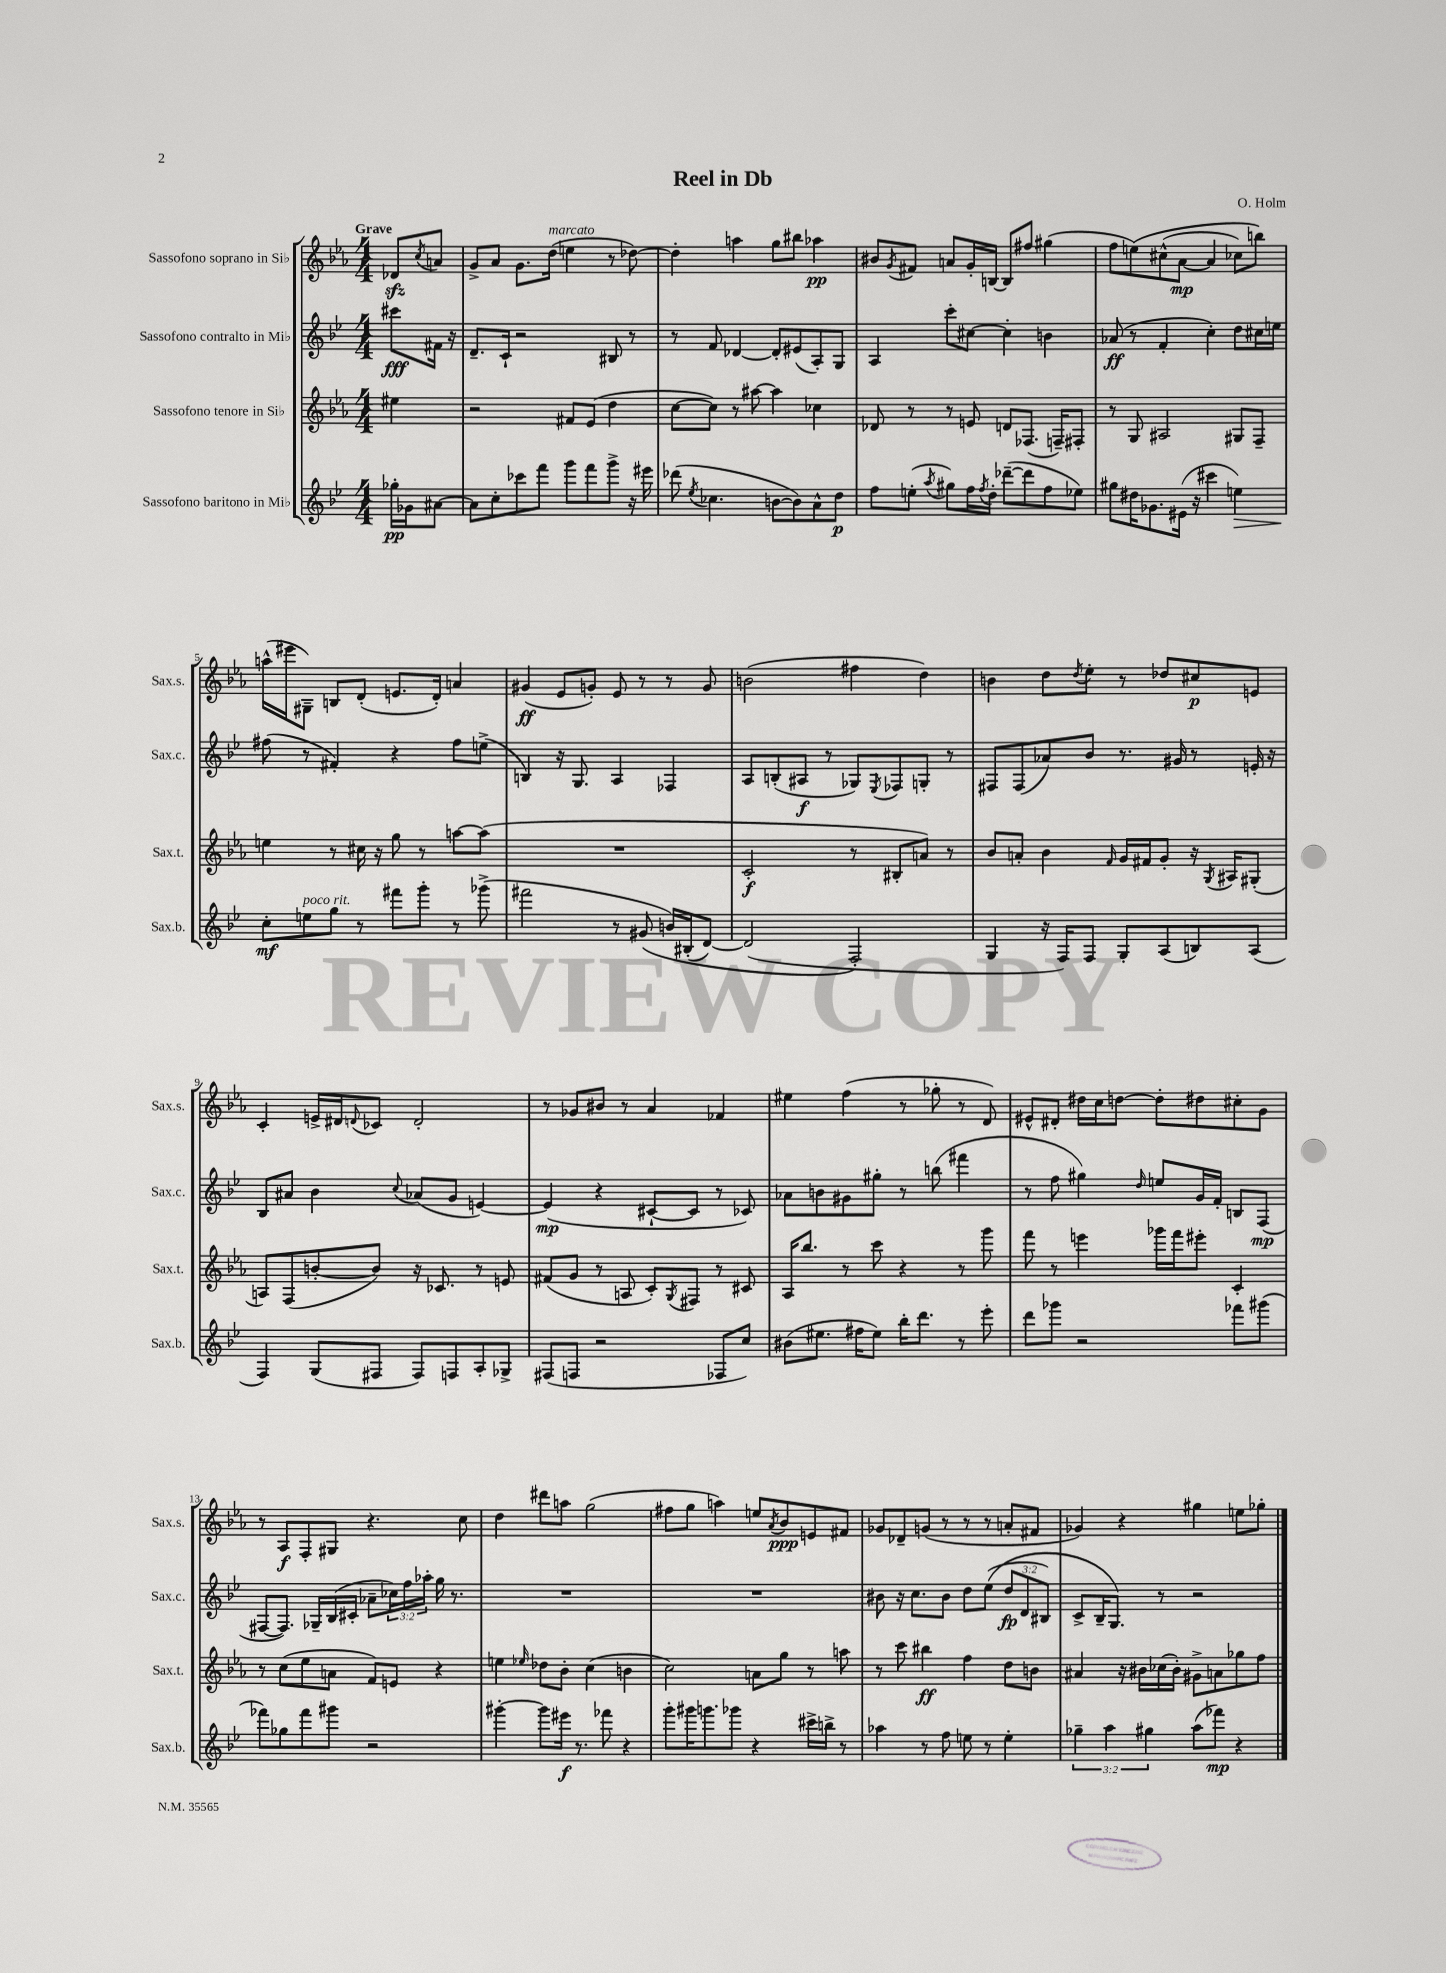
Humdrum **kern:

**kern	**kern	**kern	**kern
*staff4	*staff3	*staff2	*staff1
*clefG2	*clefG2	*clefG2	*clefG2
*k[b-e-]	*k[b-e-a-]	*k[b-e-]	*k[b-e-a-]
*M4/4	*M4/4	*M4/4	*M4/4
16gg-'	4ee#	8ccc#	8d-
16g-	.	.	.
.	.	.	8qcc
[8a#	.	16f#	8a
.	.	16r	.
=	=	=	=
8a#]	2r	8.d~	8g^
8cc'	.	.	8a-
.	.	16c`	.
8ccc-	.	2r	8.g
8fff	.	.	.
.	.	.	(16dd
8ggg	8f#	.	4ee
8fff	(8e-	.	.
8ggg^	4dd	8B#	8r
16r	.	8r	[8dd-)
16eee#	.	.	.
=	=	=	=
(8ddd-	[8cc	8r	4dd-']
8qee-	.	.	.
4.cc-	8cc])	8f	.
.	8r	[4d-	4aa
.	[8aa#	.	.
[8b	4aa#]	8d-']	8gg
8b])	.	(8e#	8bb#
8a^^	4cc-	8A')	4aa-
8dd	.	8G	.
=	=	=	=
8ff	8d-	4A	8b#
.	.	.	8qg
(8ee'	8r	.	8f#
8qaa	.	.	.
8gg#)	8r	8ccc'	8a
16ff	8e	[8cc#	16g'
8qff	.	.	.
16dd'	.	.	[16B
([8ddd-~	8d	4cc#']	8B]
8ddd-]	(8.F-	.	8ff#
8ff	.	4b	(4gg#
.	16F~)	.	.
8ee-)	8F#'	.	.
=	=	=	=
8gg#	8r	(8a-	8ff
16dd#	8G	8r	&(8ee)
8.g-	.	.	.
.	2A#	4f'	(8cc#^^
(16e#	.	.	[8a-
16r	.	.	.
4ccc#	.	4cc')	4a-]
4ee)	8G#	8dd	8cc-)
.	8F~	16cc#	8bb&)
.	.	16ee	.
=	=	=	=
8cc'	4ee	(8ff#	(16aa^^
.	.	.	16eee#
8ee	.	8r	8G#~)
8gg	8r	4f#')	8B
8r	16cc#	.	(8d'
.	16r	.	.
8fff#	8gg	4r	8.e
8ggg'	8r	.	.
.	.	.	16d')
8r	[8aa	8ff#	4a
(8ggg-^	(8aa]	(8ee^	.
=	=	=	=
2fff#	1r	4B)	(4g#
.	.	16r	8e-
.	.	8.G	.
.	.	.	8g')
8r	.	4A	8e-
&(8g#	.	.	8r
16b)	.	4F-	8r
(16B#'	.	.	.
[8d)	.	.	8g
=	=	=	=
(2d]	2c'	8A	(2b
.	.	(8B'	.
.	.	8A#	.
.	.	8r	.
2F'&)	8r	8G-)	4ff#
.	.	8qE-	.
.	8B#'	8F-	.
.	8a)	8G'	4dd)
.	8r	8r	.
=	=	=	=
4G	8b-	8F#	4b
.	8a'	(8F#	.
16r	4b-	8a-)	8dd
16F)	.	.	.
.	.	.	8qdd
8F	.	8b-	8ee-'
.	16qqf	.	.
8G'	16g	8.r	8r
.	16f#	.	.
(8A	8g'	.	8dd-
.	.	16g#	.
8B)	16r	8r	8cc#
.	8qG	.	.
.	16A#	.	.
(8A	(8G#'	16e'	8e
.	.	16r	.
=	=	=	=
4F)	8A)	8B-	4c'
.	(8F	8a#	.
(8G	[8b'	4b-	16e^
.	.	.	16d#
.	.	.	8qqd
8F#	8b])	.	8c-
.	.	8qqcc	.
8F#)	16r	(8a-	2d'
.	8.c-	.	.
8F	.	8g	.
8A'	8r	[4e)	.
8G-^	8e	.	.
=	=	=	=
(8F#	(8f#	(4e]	8r
8F	8g	.	8g-
2r	8r	4r	8b#
.	8A	.	8r
.	8c')	[8c#`	4a-
.	8qG	.	.
.	8F#	8c#]	.
8F-	8r	8r	4f-
8cc)	8c#	8c-)	.
=	=	=	=
(8b#	16A-	8a-	4ee#
.	8.bb-	.	.
8.ee#	.	8b	.
.	8r	8g#	(4ff
16ff#	.	.	.
8ee#)	8ccc	8gg#'	.
16bb-'	4r	8r	8r
8.ddd	.	.	.
.	.	(8bb	8gg-'
8r	8r	4fff#	8r
8eee-'	8ggg	.	8d)
=	=	=	=
8ddd	8fff	8r	8e#^^
8ggg-	8r	8ff	8d#'
2r	4eee	4gg#)	16dd#
.	.	.	16cc
.	.	.	[8dd
.	.	16qqdd	.
.	16ggg-	8ee	8dd']
.	16fff	.	.
.	8eee#'	16g	8dd#
.	.	16f'	.
8fff-	4c'	8B	8cc#'
(8ggg#	.	(8F	8g
=	=	=	=
8fff-)	8r	[8F#	8r
8gg-	(8cc	8.F#])	8A-
8fff-	8ee-	.	8F'
.	.	16G-~	.
8ggg#	8a	(16B-	8G#
.	.	16c#'	.
2r	8f)	8a-~	4.r
.	8e	24cc-)	.
.	.	24ff	.
.	.	24aa-'	.
.	4r	16gg	.
.	.	8.r	.
.	.	.	8cc
=	=	=	=
[4ggg#'	4ee	1r	4dd
.	16qqee-	.	.
8ggg#]	8dd-	.	8ddd#
16eee#	8b-'	.	8aa
8.r	.	.	.
.	(4cc	.	(2gg
8fff-	.	.	.
4r	4b	.	.
=	=	=	=
8ggg'	2cc)	1r	8ff#
16ggg#	.	.	8gg
8.ggg	.	.	.
.	.	.	4aa)
8ggg-	.	.	.
4r	8a	.	8ee
.	.	.	8qa-
.	8gg	.	8b-
16ccc#^	8r	.	8e
16bb^	.	.	.
8r	8aa	.	8f#
=	=	=	=
4aa-	8r	8b#	8g-
.	8ccc	16r	8d-~
.	.	8.cc	.
8r	4bb#	.	(8g
8ff	.	8b#	8r
8ee	4ff	8dd	8r
8r	.	&((8ee-	8r
4ee'	8dd	12dd	8a'
.	.	12d	.
.	8b	.	8f#
.	.	12B#)	.
=	=	=	=
6gg-~	4a#	8c^	4g-)
.	.	16B-~	.
6aa	.	.	.
.	.	8.G&)	.
.	16r	.	4r
.	16b#	.	.
6gg#	.	.	.
.	(16cc-	8r	.
.	16b#')	.	.
(8aa	8g#^	2r	4gg#
8fff-)	8a	.	.
4r	8gg-	.	8ee
.	8ff	.	8gg-'
==	==	==	==
*-	*-	*-	*-
